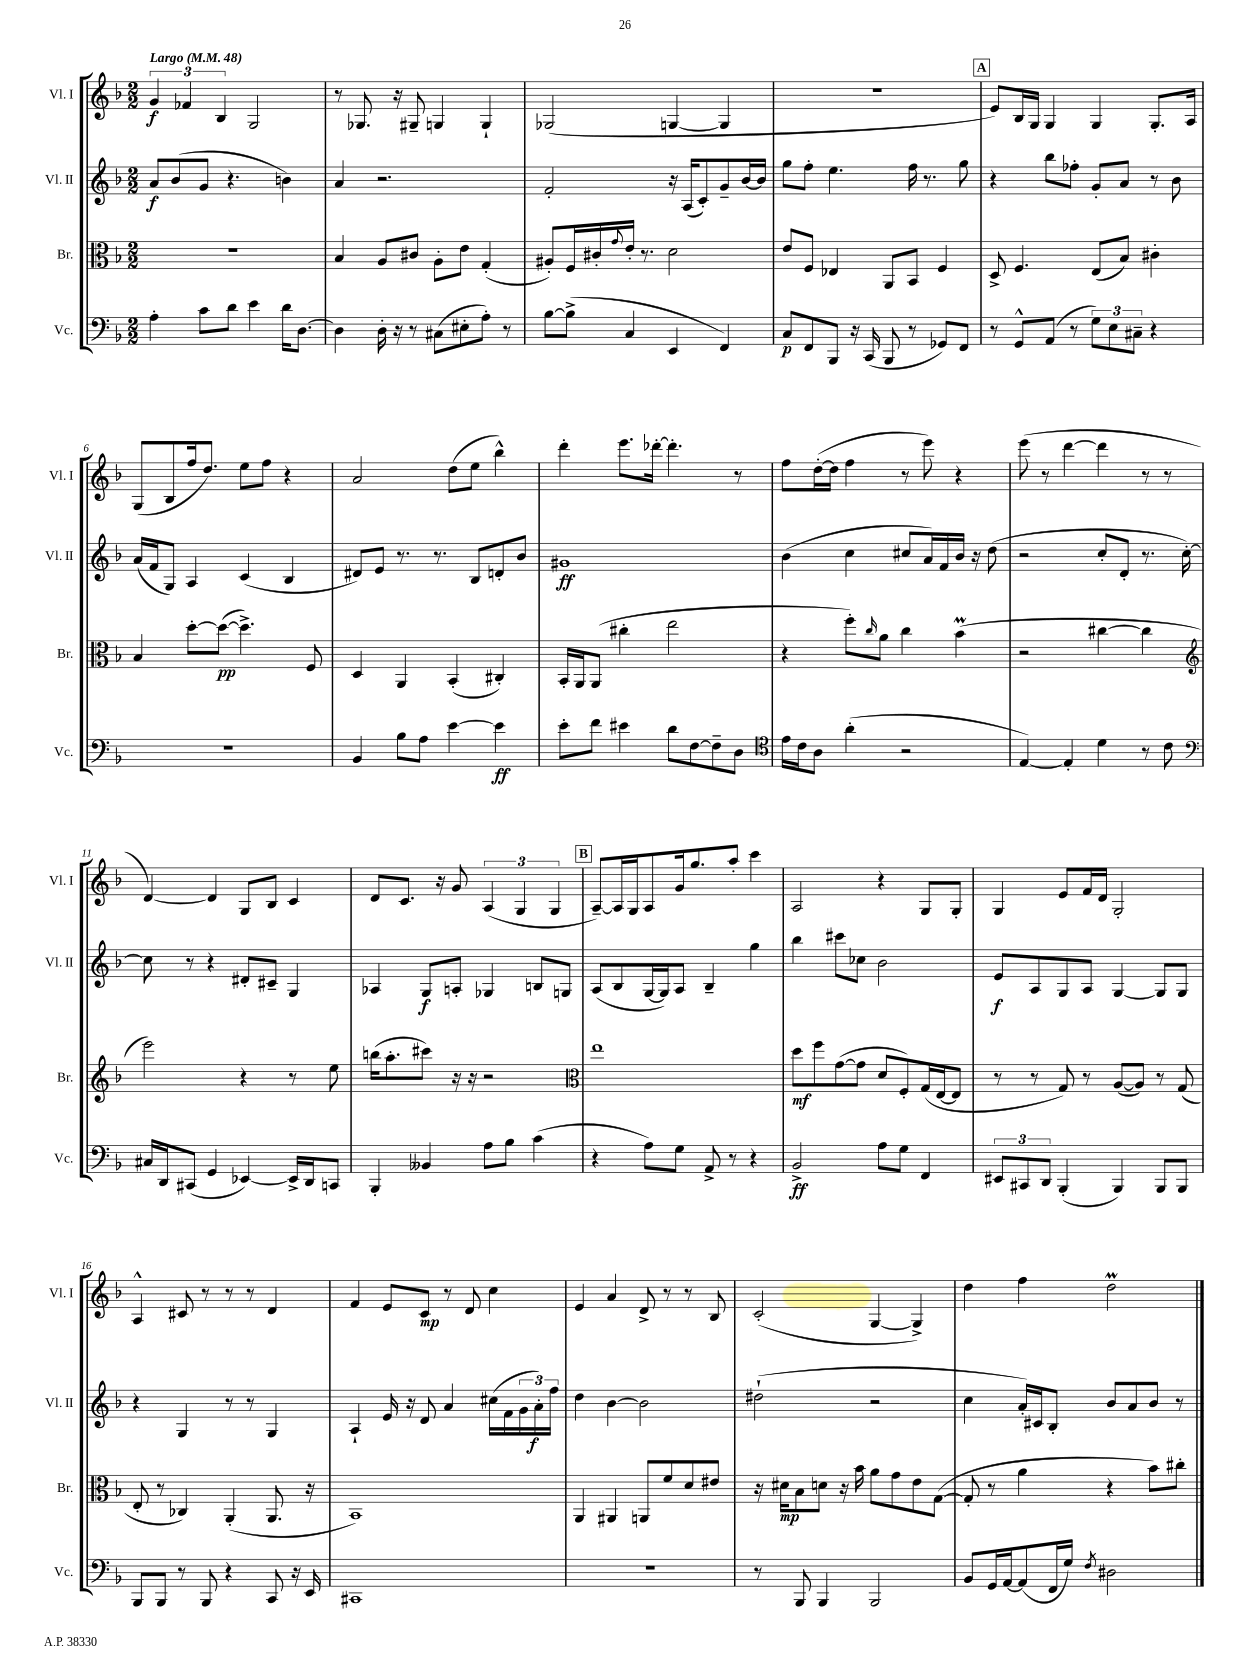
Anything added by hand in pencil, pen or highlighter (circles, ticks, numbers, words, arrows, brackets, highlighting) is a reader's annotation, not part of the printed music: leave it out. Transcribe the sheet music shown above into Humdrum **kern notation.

**kern	**kern	**kern	**kern
*staff4	*staff3	*staff2	*staff1
*clefF4	*clefC3	*clefG2	*clefG2
*k[b-]	*k[b-]	*k[b-]	*k[b-]
*M2/2	*M2/2	*M2/2	*M2/2
*MM48	*MM48	*MM48	*MM48
4A'	1r	8a	6g
.	.	(8b-	.
.	.	.	6f-
8c	.	8g	.
.	.	.	6B-
8d	.	4.r	.
4e	.	.	2G
16d	.	4b)	.
[8.D	.	.	.
=	=	=	=
4D]	4B-	4a	8r
.	.	.	8.G-
16D'	8A	2.r	.
16r	.	.	16r
8r	8c#	.	8G#~
(8C#	8A'	.	4G
8E#'	8e	.	.
8A')	(4G'	.	4G`
8r	.	.	.
=	=	=	=
[8B-	8A#')	2f'	(2G-
(8B-^]	16F	.	.
.	16c#'	.	.
.	8qqg	.	.
4C	16e'	.	.
.	8.r	.	.
4EE	2d	16r	[4G
.	.	(16A	.
.	.	8c')	.
4FF)	.	8g~	4G]
.	.	[16b-	.
.	.	16b-]	.
=	=	=	=
8C	8e	8gg	1r
8FF	8F	8ff'	.
8BBB-	4E-	4.ee	.
16r	.	.	.
(16CC	.	.	.
8BBB-	8AA	.	.
8r	8BB-	16ff	.
.	.	8.r	.
8GG-)	4F	.	.
8FF	.	8gg	.
=	=	=	=
8r	8D^	4r	8e)
8GG^^	4.F	.	16B-
.	.	.	16G
(8AA	.	8bb-	4G
8r	.	8ff-'	.
12G)	(8E	8g'	4G
12E	.	.	.
.	8B-)	8a	.
12C#~	.	.	.
4r	4c#'	8r	8.G'
.	.	8b-	.
.	.	.	16A
=	=	=	=
1r	4B-	(16a	(8G
.	.	16f	.
.	.	8G)	8B-
.	[8dd'	4A	16ff
.	.	.	8.dd)
.	(8dd_	.	.
.	4.dd^])	(4c	8ee
.	.	.	8ff
.	.	4B-	4r
.	8F	.	.
=	=	=	=
4BB-	4D	8d#)	2a
.	.	8e	.
8B-	4AA	8.r	.
8A	.	.	.
.	.	8.r	.
[4e	(4BB-'	.	(8dd
.	.	8B-	8ee
4e]	4C#')	8d'	4bb-^^)
.	.	8b-	.
=	=	=	=
8e'	16BB-'	1g#	4ddd'
.	16AA	.	.
8f	(8AA	.	.
4e#	4cc#'	.	8.eee
.	.	.	[16ddd-'
8d	2ee	.	4.ddd-']
[8F	.	.	.
8F~]	.	.	.
8D	.	.	8r
=	=	=	=
*clefC4	*	*	*
16e	4r	(4b-	8ff
16c	.	.	.
8A	.	.	([16dd'
.	.	.	16dd]
(4a'	8ff')	4cc	4ff
.	16qqcc	.	.
.	8a	.	.
2r	4cc	8cc#	8r
.	.	16a)	8eee)
.	.	16f	.
.	(4b-	16b-	4r
.	.	16r	.
.	.	(8dd	.
=	=	=	=
[4E)	2r	2r	(8eee
.	.	.	8r
4E']	.	.	[4ddd
4d	[4cc#	8cc'	4ddd]
.	.	8d'	.
8r	4cc#]	8.r	8r
8c	.	.	8r
.	.	[16cc')	.
=	=	=	=
*clefF4	*clefG2	*	*
16C#	2eee)	8cc]	[4d)
16DD	.	.	.
(8CC#	.	8r	.
4GG	.	4r	4d]
[4EE-)	4r	8d#'	8G
.	.	8c#~	8B-
16EE-^]	8r	4G	4c
16DD	.	.	.
8CC	8ee	.	.
=	=	=	=
4BBB-'	(16bb	4A-	8d
.	8.aa'	.	.
.	.	.	8.c
4BB--	8ccc#)	8G	.
.	.	.	16r
.	16r	8A'	8g
.	16r	.	.
8A	2r	4G-	(6A
8B-	.	.	.
.	.	.	6G
(4c	.	8B	.
.	.	.	6G
.	.	8G	.
=	=	=	=
*	*clefC3	*	*
4r	1ee	(8A	[8A~)
.	.	8B-	16A]
.	.	.	16G
8A)	.	[16G	8A
.	.	16G])	.
8G	.	8A	16g
.	.	.	8.gg
8AA^	.	4B-~	.
8r	.	.	8aa'
4r	.	4gg	4ccc
=	=	=	=
2BB-^	8dd	4bb-	2A
.	8ff	.	.
.	([8g	8ccc#	.
.	8g]	8cc-	.
8A	8d	2b-	4r
8G	8F')	.	.
4FF	(16G	.	8G
.	[16E	.	.
.	8E]	.	8G'
=	=	=	=
12EE#	8r	8e	4G
12CC#	.	.	.
.	8r	8A	.
12DD	.	.	.
(4BBB-'	8G)	8G	8e
.	8r	8A	16f
.	.	.	16d
4BBB-)	([8A	[4G	2G'
.	8A])	.	.
8BBB-	8r	8G]	.
8BBB-	(8G	8G	.
=	=	=	=
8BBB-	8E'	4r	4A^^
8BBB-	8r	.	.
8r	4C-)	4G	8c#
8BBB-	.	.	8r
4r	(4AA'	8r	8r
.	.	8r	8r
8CC	8.AA	4G	4d
16r	.	.	.
16EE	16r	.	.
=	=	=	=
1CC#	1BB-)	4A`	4f
.	.	16e	8e
.	.	16r	.
.	.	8d	8c
.	.	4a	8r
.	.	.	8d
.	.	(16cc#	4cc
.	.	16f	.
.	.	24g	.
.	.	24a')	.
.	.	24ff	.
=	=	=	=
1r	4AA	4dd	4e
.	4AA#	[4b-	4a
.	8AA	2b-]	8d^
.	8f	.	8r
.	8d	.	8r
.	8e#	.	8B-
=	=	=	=
8r	16r	(2dd#`	(2c'
.	16d#	.	.
8BBB-	8B-	.	.
4BBB-	8d	.	.
.	16r	.	.
.	16b-	.	.
2BBB-	8a	2r	[4G
.	8g	.	.
.	8e	.	4G^])
.	([8G	.	.
=	=	=	=
8BB-	8G']	4cc	4dd
16GG	8r	.	.
[16AA	.	.	.
(8AA]	4a	16a')	4ff
.	.	16c#	.
16FF	.	8B-'	.
16G)	.	.	.
8qF	.	.	.
2D#	4r	8b-	2dd
.	.	8a	.
.	8b-)	8b-	.
.	8cc#'	8r	.
==	==	==	==
*-	*-	*-	*-
